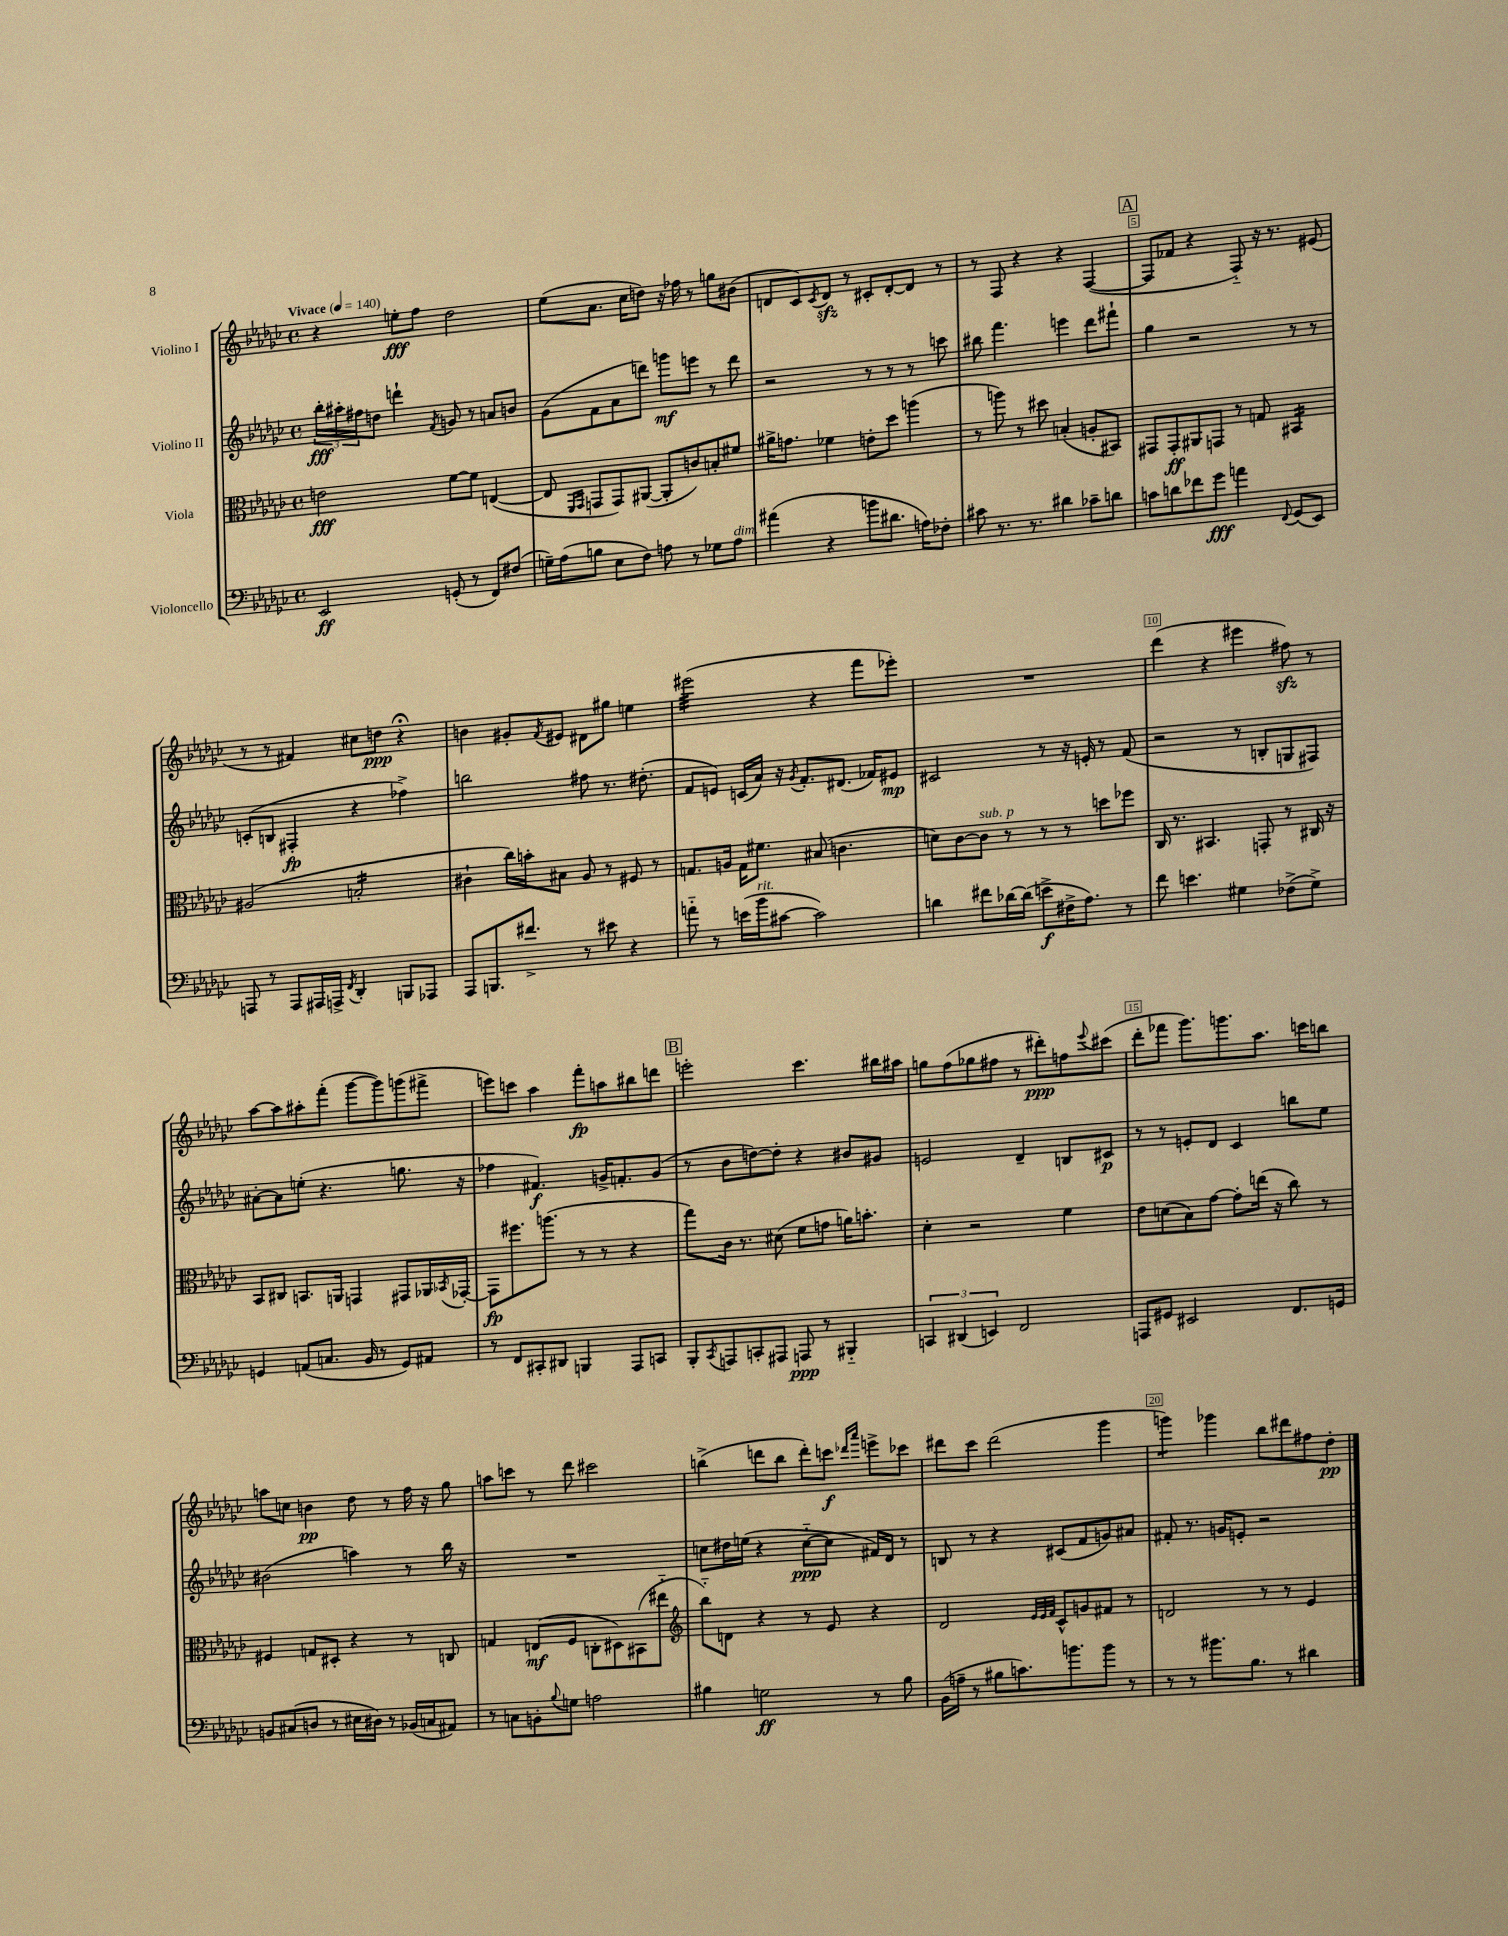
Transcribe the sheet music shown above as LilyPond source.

<<
\new StaffGroup <<
\new Staff = "s0" \with { instrumentName = "Violino I" } {
    \clef treble \key ges \major \defaultTimeSignature \time 4/4 \tempo "Vivace" 4 = 140
    r4 e''8-.\fff f''8 des''2 |
    ees''8( aes'8. ces''16 d''8) r16 fes''16 r8 g''8 bis'8( |
    d'8 ces'8) \acciaccatura { ces'8 } d'8\sfz r8 cis'8-. d'8~-. d'8 r8 |
    r8 f8 r4 r4 f4~( |
    \mark \markup { \box "A" } f8 fes'8 r4 f8-_) r16 r8. eis'8( |
    r8 r8 fis'4) cis''8 d''8\ppp r4\fermata |
    b'4 gis'8-. \acciaccatura { f'8 } eis'8 dis'8 gis''8 e''4 |
    eis'''2:32( r4 f'''8 ees'''8-.) |
    R1 |
    des'''4( r4 eis'''4 fis''8\sfz) r8 |
    aes''8~ aes''8 ais''8-. f'''8-.( ges'''8~ ges'''8) g'''8( fis'''8-> |
    e'''8) c'''8 aes''4 f'''8-.\fp a''8 bis''8 d'''8 |
    \mark \markup { \box "B" } e'''2-. ces'''4. bis''16 ais''16 |
    g''8 f''8( ges''8 fis''8 r8 dis'''8-.\ppp) f''8 \appoggiatura { ees'''8 } cis'''8( |
    des'''8-. fes'''8 ges'''8.) g'''8. aes''8. c'''16 b''8 |
    a''8 c''8 b'4\pp des''8 r8 f''16 r16 ges''8 |
    a''8 c'''8 r8 des'''8 cis'''2 |
    b''4->( d'''8 b''8 d'''8-.) c'''8\f \grace { des'''16 aes'''16 } e'''8-> ces'''8 |
    dis'''8 ces'''8 dis'''2( ges'''4 |
    g'''4:8) ges'''4 bes''8 dis'''8 fis''8 des''8-.\pp \bar "|." |
}
\new Staff = "s1" \with { instrumentName = "Violino II" } {
    \clef treble \key ges \major \defaultTimeSignature \time 4/4
    \tuplet 3/2 { bes''16-.\fff ais''16-. fis''16 } d''8 d'''4-! \acciaccatura { f'8 } g'8 r8 a'8 b'8 |
    ges'8( f'8 aes'8 d'''8) g'''8\mf e'''8 r8 d'''8 |
    r2 r8 r8 r8 c'''8 |
    bis''8 f'''4. e'''4 des'''8 fis'''8-! |
    \mark \markup { \box "A" } ges''4 r2 r8 r8 |
    c'8-.( b8 fis4-.\fp r4 fes''4->) |
    b''2 fis''8 r8. dis''8.-.( |
    f'8 e'8) c'16( aes'16) r16 \acciaccatura { ges'8 } f'8.-. dis'8.( fes'16) eis'8\mp |
    cis'2 r8 r16 e'16-. r8 f'8( |
    r2 r8 b8-. g8 fis8) |
    ais'8~-. ais'8 e''8-.( r4. g''8. r16 |
    fes''4 fis'4.\f) g'16-> f'8.-. g'8( |
    \mark \markup { \box "B" } r8 bes'8 d''8~) d''8-. r4 bis'8 gis'8 |
    e'2 des'4-- b8 cis'8\p |
    r8 r8 e'8-. des'8 ces'4 b''8 ees''8 |
    bis'2( a''4) r8 bes''16 r16 |
    R1 |
    c''8 dis''16 e''16( r4 c''8~-_\ppp c''8 fis'16) des'16 r8 |
    b8 r8 r4 cis'8( f'8 g'8) ais'8 |
    fis'8-. r8. g'16 e'8-. r2 \bar "|." |
}
\new Staff = "s2" \with { instrumentName = "Viola" } {
    \clef alto \key ges \major \defaultTimeSignature \time 4/4
    e'2\fff f'8~ f'8 e4~( |
    e8 \grace { f,16 ges,16 } g,8 g,8) ais,8~( ais,8-. c'8) b8-. fis'8 |
    ais'16-> g'8. fes'4 e'8-. des''8 a''4( |
    r8 a''8) r8 dis''8 b4-.( a8-. bis,8) |
    \mark \markup { \box "A" } gis,8 gis,8-.\ff ais,8 g,8 r8 g8 bis,4:16 |
    ais2( b2:16-. |
    cis'4-! ces''16) b'16-. bis8 aes8 r8 fis8 r8 |
    g8. a16 g16 fis'8. bis8( c'4. |
    d'8) ces'8~ ces'8^\markup { \italic "sub. p" } r8 r8 r8 d''8 fes''8 |
    ces16 r8. bis,4. g,8-. r8 cis16 r16 |
    bes,8 cis8 b,8. a,16 g,4 gis,8 aes,16 \acciaccatura { bes,8 } ges,16~-. |
    ges,8\fp fis''8. a''8.( r8 r8 r4 |
    \mark \markup { \box "B" } ges''8) ces'16 r8. dis'8( f'8 g'8 a'16) b'8.-. |
    des'4-. r2 f'4 |
    ees'8 d'8( bes8) ges'8~ ges'8-. e''16( r16 ces''8) r8 |
    fis4 g8 dis8-. r4 r8 c8 |
    g4 e8\mf( f8 c8-. dis8) bis,8( eis''8-_ |
    \clef treble bes''8-_) d'8 r4 r8 ees'8 r4 |
    des'2 \grace { ees'32 ees'32 f'32 } ces'8-^ g'8 fis'8 r8 |
    d'2 r8 r8 ees'4 \bar "|." |
}
\new Staff = "s3" \with { instrumentName = "Violoncello" } {
    \clef bass \key ges \major \defaultTimeSignature \time 4/4
    ees,2\ff g,8-.( r8 f,8) fis8( |
    g16--) aes16( b8 ees8 f8) a8 r8 ges8 a8^\markup { \italic "dim." } |
    ais'4( r4 b'8 dis'8. a16) fes8-. |
    cis'8 r8. r8. dis'4 ces'8-- d'8 |
    \mark \markup { \box "A" } c'8 d'8 fes'8 ges'8\fff a'4 \appoggiatura { f,8 } ges,8( ees,8) |
    a,,8 r8 a,,8 ais,,16 a,,16-> \acciaccatura { f,8 } des,4-. b,,8 aes,,8 |
    aes,,8 b,,8. fis'8.-> r8 eis'8 r4 |
    a'8-_ r8 e'16( bes'16^\markup { \italic "rit." } cis'8~ cis'2) |
    d'4 fis'8 des'16~ des'16( e'8->\f fis16-> aes8.) r8 |
    f'8 e'4. gis4 fes8->( gis8->) |
    g,4 a,8( c8. bes,16 r8 g,8) ais,8 |
    r8 f,8 cis,8-. dis,8 b,,4 aes,,8 c,8 |
    \mark \markup { \box "B" } bes,,8-. \acciaccatura { ces,8 } a,,8 c,8-. ais,,8 a,,8\ppp r8 bis,,4-_ |
    \tuplet 3/2 { c,4 dis,4( e,4) } f,2 |
    a,,8 gis,8 eis,2 f,8. g,16 |
    b,8 cis8( d8 r8 eis16 dis16) r8 bes,16( c16 ais,8) |
    r8 c8 b,8-. \appoggiatura { bes8 } g8 a2 |
    bis4 g2\ff r8 bis8 |
    bes,16( a16-- r8 bis8 c'8.) b'8. b'8 r8 |
    r8 r8 bis'8. bes8. r8 dis'4 \bar "|." |
}
>>
>>
\layout { \context { \Score \override BarNumber.break-visibility = ##(#f #t #t) barNumberVisibility = #(every-nth-bar-number-visible 5) \override BarNumber.stencil = #(make-stencil-boxer 0.1 0.3 ly:text-interface::print) } }
